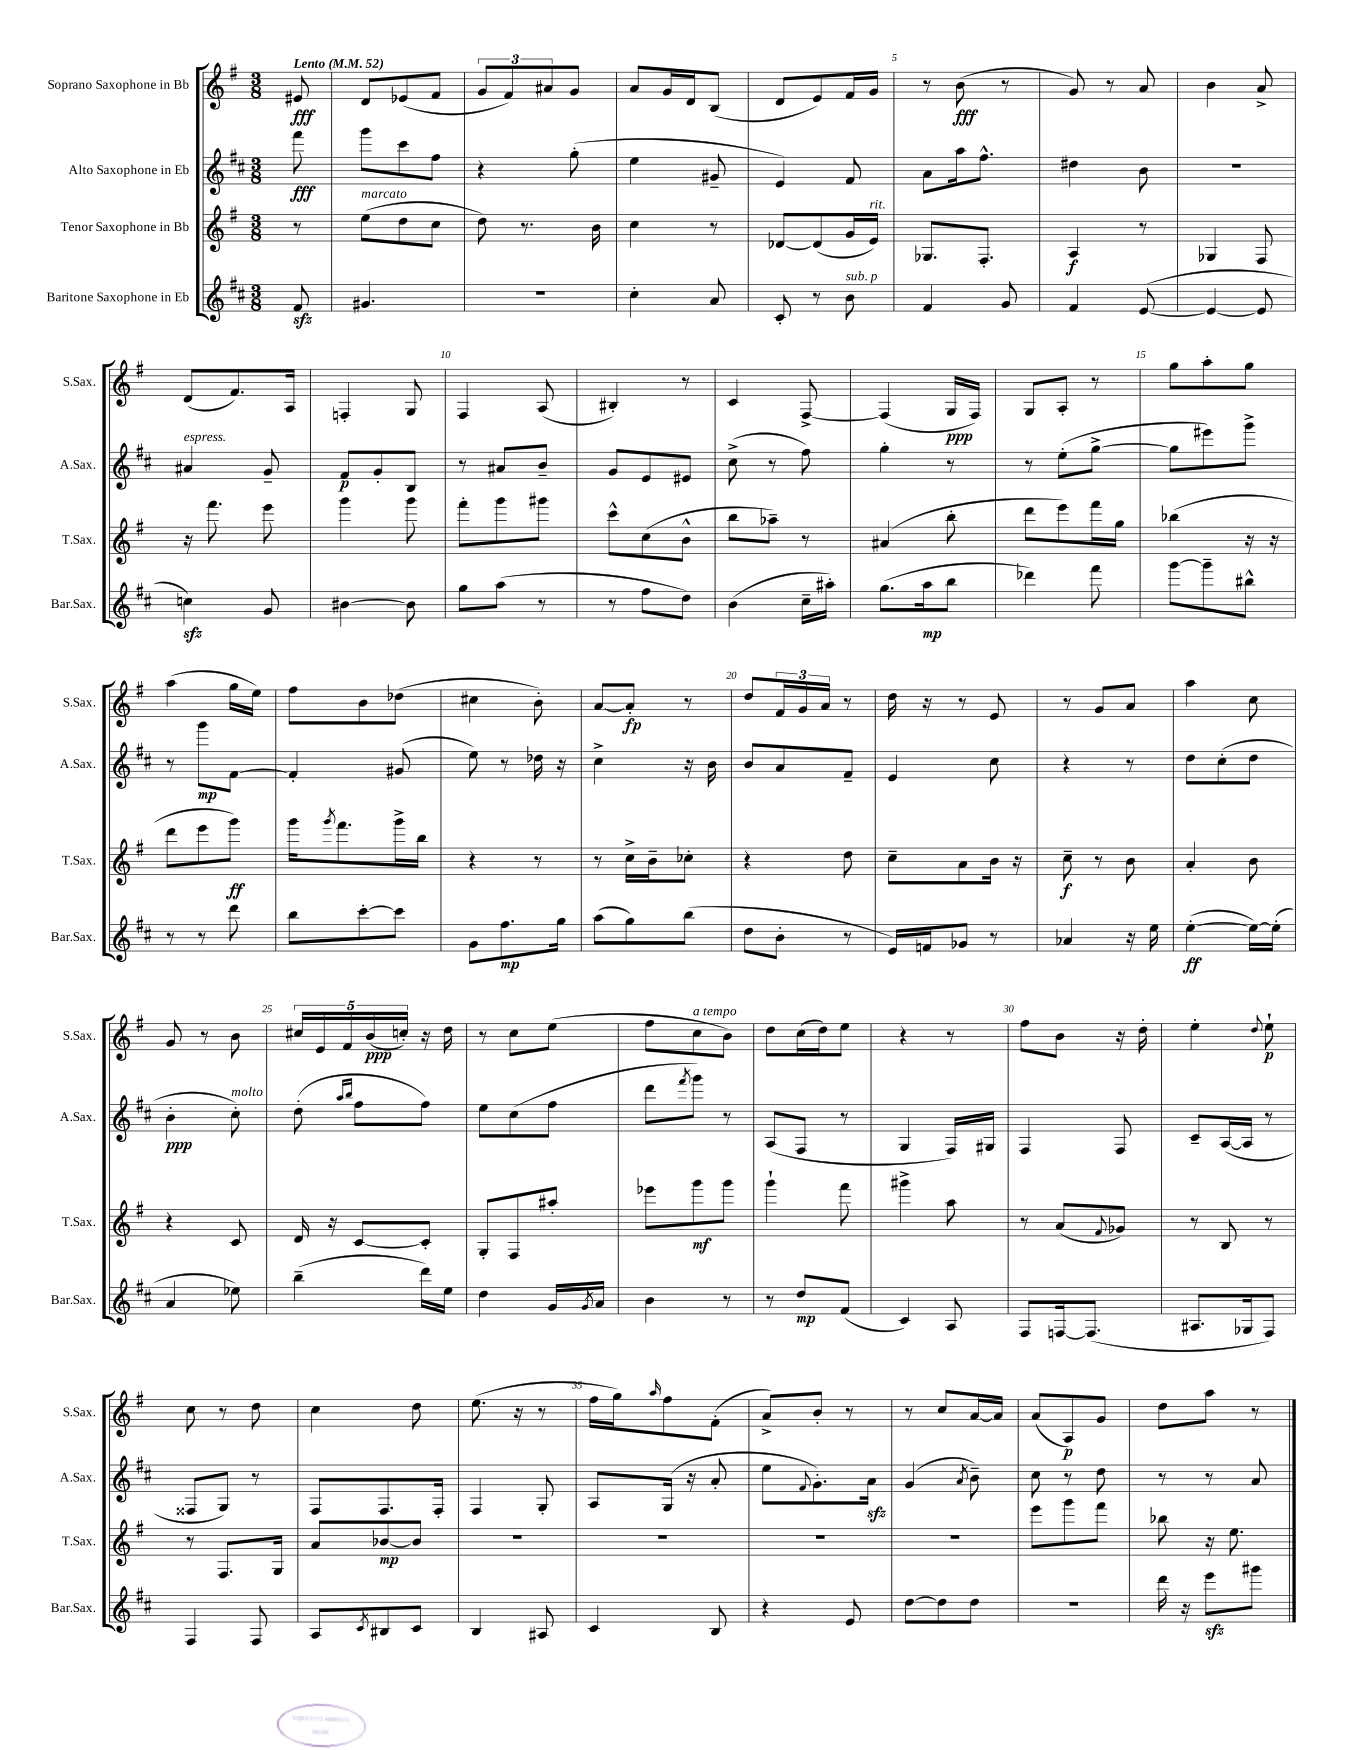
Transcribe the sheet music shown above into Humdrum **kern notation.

**kern	**dynam	**kern	**dynam	**kern	**dynam	**kern	**dynam
*part4	*part4	*part3	*part3	*part2	*part2	*part1	*part1
*staff4	*staff4	*staff3	*staff3	*staff2	*staff2	*staff1	*staff1
*I"Baritone Saxophone in Eb	*	*I"Tenor Saxophone in Bb	*	*I"Alto Saxophone in Eb	*	*I"Soprano Saxophone in Bb	*
*I'Bar.Sax.	*	*I'T.Sax.	*	*I'A.Sax.	*	*I'S.Sax.	*
*clefG2	*	*clefG2	*	*clefG2	*	*clefG2	*
*k[f#c#]	*	*k[f#]	*	*k[f#c#]	*	*k[f#]	*
*M3/8	*	*M3/8	*	*M3/8	*	*M3/8	*
*MM52	*	*MM52	*	*MM52	*	*MM52	*
=	=	=	=	=	=	=	=
!	!	!	!	!	!	!LO:TX:a:B:t=Lento	!
8f#zz/	.	8r	.	8fff#\	fff	8e#X/	fff
=1	=1	=1	=1	=1	=1	=1	=1
!	!	!LO:TX:a:i:t=marcato	!	!	!	!	!
4.g#X/	.	(8ee\L	.	8ggg\L	.	8d/L	.
.	.	8dd\	.	8ccc#\	.	(8e-X/	.
.	.	8cc\J	.	8ff#\J	.	8f#/J	.
=2	=2	=2	=2	=2	=2	=2	=2
4.r	.	8dd\)	.	4r	.	12g/L	.
.	.	.	.	.	.	12f#/)	.
.	.	8.r	.	.	.	.	.
.	.	.	.	.	.	12a#X/	.
.	.	.	.	(8gg'\	.	8g/J	.
.	.	16b\	.	.	.	.	.
=3	=3	=3	=3	=3	=3	=3	=3
4cc#'\	.	4cc\	.	4ee\	.	8a/L	.
.	.	.	.	.	.	16g/L	.
.	.	.	.	.	.	16d/J	.
8a/	.	8r	.	8g#X~/	.	(8B/J	.
=4	=4	=4	=4	=4	=4	=4	=4
8c#'/	.	[8d-X/L	.	4e/)	.	8d/L	.
8r	.	(8d-/]	.	.	.	8e/)	.
!LO:TX:a:i:t=sub. p	!	!	!	!	!	!	!
8b\	.	16g/L	.	8f#/	.	16f#/L	.
!	!	!LO:TX:a:i:t=rit.	!	!	!	!	!
.	.	16e/JJ)	.	.	.	16g/JJ	.
=5	=5	=5	=5	=5	=5	=5	=5
4f#/	.	8.G-X/L	.	8a\L	.	8r	.
.	.	.	.	16aa\k	.	(8b\	fff
.	.	8.F#'/J	.	8.ff#^^\J	.	.	.
8g/	.	.	.	.	.	8r	.
=6	=6	=6	=6	=6	=6	=6	=6
4f#/	.	4A/	f	4dd#X\	.	8g/)	.
.	.	.	.	.	.	8r	.
([8e/	.	8r	.	8b\	.	8a/	.
=7	=7	=7	=7	=7	=7	=7	=7
4e/_	.	4G-X/	.	4.r	.	4b\	.
8e/]	.	8F#/	.	.	.	8a^/	.
!!LO:LB:g=z
=8	=8	=8	=8	=8	=8	=8	=8
!	!	!	!	!LO:TX:a:i:t=espress.	!	!	!
4ccnzz\)	.	16r	.	4a#X/	.	(8d/L	.
.	.	8.fff#\	.	.	.	.	.
.	.	.	.	.	.	8.f#/)	.
8g/	.	8eee\	.	8g~/	.	.	.
.	.	.	.	.	.	16A/Jk	.
=9	=9	=9	=9	=9	=9	=9	=9
[4b#X\	.	4ggg\	.	8f#/L	p	4Fn'/	.
.	.	.	.	8g'/	.	.	.
8b#\]	.	8ggg\	.	8B/J	.	8G/	.
=10	=10	=10	=10	=10	=10	=10	=10
8gg\L	.	8fff#'\L	.	8r	.	4F#/	.
(8aa\J	.	8ggg\	.	8a#X/L	.	.	.
8r	.	8ggg#X\J	.	8b~/J	.	(8A/	.
=11	=11	=11	=11	=11	=11	=11	=11
8r	.	8ccc^^\L	.	8g/L	.	4B#X'/)	.
8ff#\L	.	(8cc\	.	8e/	.	.	.
8dd\J)	.	8b^^\J	.	8e#X/J	.	8r	.
=12	=12	=12	=12	=12	=12	=12	=12
(4b\	.	8bb\L	.	(8cc#^\	.	4c/	.
.	.	8aa-X~\J)	.	8r	.	.	.
16cc#~\LL	.	8r	.	8ff#\)	.	[8F#^/	.
16aa#X'\JJ)	.	.	.	.	.	.	.
=13	=13	=13	=13	=13	=13	=13	=13
(8.gg\L	.	(4a#X/	.	4gg'\	.	(4F#/]	.
16aa\k	mp	.	.	.	.	.	.
8bb\J	.	8bb'\	.	8r	.	16G/LL	ppp
.	.	.	.	.	.	16F#/JJ)	.
=14	=14	=14	=14	=14	=14	=14	=14
4ddd-X\)	.	8ddd\L	.	8r	.	8G/L	.
.	.	8eee\)	.	(8ee'\L	.	8A'/J	.
8fff#\	.	16fff#\L	.	[8gg^\J	.	8r	.
.	.	16gg\JJ	.	.	.	.	.
=15	=15	=15	=15	=15	=15	=15	=15
[8ggg\L	.	(4bb-X\	.	8gg\L]	.	8gg\L	.
8ggg~\]	.	.	.	8eee#X\)	.	8aa'\	.
8bb#X^^\J	.	16r	.	8ggg^\J	.	8gg\J	.
.	.	16r	.	.	.	.	.
!!LO:LB:g=z
=16	=16	=16	=16	=16	=16	=16	=16
8r	.	8ddd\L	.	8r	.	(4aa\	.
8r	.	8eee\	.	8ggg\L	mp	.	.
8ddd\	.	8ggg\J)	ff	[8f#\J	.	16gg\LL	.
.	.	.	.	.	.	16ee\JJ)	.
=17	=17	=17	=17	=17	=17	=17	=17
8bb\L	.	16ggg\KL	.	4f#'/]	.	8ff#\L	.
.	.	8qggg/	.	.	.	.	.
.	.	8.fff#\	.	.	.	.	.
[8ccc#'\	.	.	.	.	.	8b\	.
8ccc#\J]	.	16ggg^\L	.	(8g#X/	.	(8dd-X\J	.
.	.	16bb\JJ	.	.	.	.	.
=18	=18	=18	=18	=18	=18	=18	=18
8g\L	.	4r	.	8ee\)	.	4cc#X\	.
8.ff#\	mp	.	.	8r	.	.	.
.	.	8r	.	16dd-X\	.	8b'\)	.
16gg\Jk	.	.	.	16r	.	.	.
=19	=19	=19	=19	=19	=19	=19	=19
(8aa\L	.	8r	.	4cc#^\	.	[8a/L	.
8gg\)	.	16cc^\LL	.	.	.	8a'/J]	fp
.	.	16b~\J	.	.	.	.	.
(8bb\J	.	8cc-X'\J	.	16r	.	8r	.
.	.	.	.	16b\	.	.	.
=20	=20	=20	=20	=20	=20	=20	=20
8dd\L	.	4r	.	8b/L	.	8dd/L	.
8b'\J	.	.	.	8a/	.	24f#/L	.
.	.	.	.	.	.	24g/	.
.	.	.	.	.	.	24a/JJ	.
8r	.	8dd\	.	8f#~/J	.	8r	.
=21	=21	=21	=21	=21	=21	=21	=21
16e/LL)	.	8cc~\L	.	4e/	.	16dd\	.
16fn/J	.	.	.	.	.	16r	.
8g-X/J	.	8a\	.	.	.	8r	.
8r	.	16b\Jk	.	8cc#\	.	8e/	.
.	.	16r	.	.	.	.	.
=22	=22	=22	=22	=22	=22	=22	=22
4a-X/	.	8cc~\	f	4r	.	8r	.
.	.	8r	.	.	.	8g/L	.
16r	.	8b\	.	8r	.	8a/J	.
16ee\	.	.	.	.	.	.	.
=23	=23	=23	=23	=23	=23	=23	=23
([4ee'\	ff	4a'/	.	8dd\L	.	4aa\	.
.	.	.	.	(8cc#'\	.	.	.
16ee\LL_)	.	8b\	.	8dd\J	.	8cc\	.
(16ee'\JJ]	.	.	.	.	.	.	.
!!LO:LB:g=z
=24	=24	=24	=24	=24	=24	=24	=24
4a/	.	4r	.	4b'\	ppp	8g/	.
.	.	.	.	.	.	8r	.
!	!	!	!	!LO:TX:a:i:t=molto	!	!	!
8ee-X\)	.	8c/	.	8cc#'\)	.	8b\	.
=25	=25	=25	=25	=25	=25	=25	=25
(4bb~\	.	16d/	.	(8dd'\	.	20cc#X/LL	.
.	.	.	.	.	.	20e/	.
.	.	16r	.	.	.	.	.
.	.	.	.	.	.	20f#/	.
.	.	.	.	16qqaa/LL	.	.	.
.	.	.	.	16qqbb/JJ	.	.	.
.	.	[8c/L	.	8ff#\L	.	.	.
.	.	.	.	.	.	(20b/	ppp
.	.	.	.	.	.	20ccn'/JJ)	.
16ddd\LL)	.	8c'/J]	.	8ff#\J)	.	16r	.
16ee\JJ	.	.	.	.	.	16dd\	.
=26	=26	=26	=26	=26	=26	=26	=26
4dd\	.	8G'/L	.	8ee\L	.	8r	.
.	.	8F#/	.	(8cc#\	.	8cc\L	.
16g/LL	.	8aa#X'/J	.	8ff#\J	.	(8ee\J	.
8qg/	.	.	.	.	.	.	.
16a/JJ	.	.	.	.	.	.	.
=27	=27	=27	=27	=27	=27	=27	=27
4b\	.	8eee-X\L	.	8ddd\L	.	8ff#\L	.
.	.	.	.	8qfff#/	.	.	.
!	!	!	!	!	!	!LO:TX:a:i:t=a tempo	!
.	.	8ggg\	mf	8ggg\J)	.	8cc\	.
8r	.	8ggg\J	.	8r	.	8b\J)	.
=28	=28	=28	=28	=28	=28	=28	=28
8r	.	4ggg`\	.	(8A/L	.	8dd\L	.
8dd/L	mp	.	.	8F#/J	.	(16cc\L	.
.	.	.	.	.	.	16dd\J)	.
(8f#/J	.	8fff#\	.	8r	.	8ee\J	.
=29	=29	=29	=29	=29	=29	=29	=29
4c#/)	.	4ggg#X^\	.	4G/	.	4r	.
8A/	.	8aa\	.	16F#/LL)	.	8r	.
.	.	.	.	16G#X/JJ	.	.	.
=30	=30	=30	=30	=30	=30	=30	=30
8F#/L	.	8r	.	4F#/	.	8ff#\L	.
[16Fn/k	.	(8a/L	.	.	.	8b\J	.
(8.F/J]	.	.	.	.	.	.	.
.	.	8qqf#/	.	.	.	.	.
.	.	8g-X/J)	.	8F#/	.	16r	.
.	.	.	.	.	.	16dd'\	.
=31	=31	=31	=31	=31	=31	=31	=31
8.A#X/L	.	8r	.	8c#~/L	.	4ee'\	.
.	.	8B/	.	([16A/L	.	.	.
16G-X/k	.	.	.	16A/JJ]	.	.	.
.	.	.	.	.	.	8qqdd/	.
8F#/J)	.	8r	.	8r	.	8ee`\	p
!!LO:LB:g=z
=32	=32	=32	=32	=32	=32	=32	=32
4F#/	.	8r	.	8F##X/L	.	8cc\	.
.	.	8.F#/L	.	8G/J)	.	8r	.
8F#/	.	.	.	8r	.	8dd\	.
.	.	16G/Jk	.	.	.	.	.
=33	=33	=33	=33	=33	=33	=33	=33
8A/L	.	8a/L	.	8F#/L	.	4cc\	.
8qc#/	.	.	.	.	.	.	.
8B#X/	.	[8b-X/	mp	8.F#/	.	.	.
8c#/J	.	8b-/J]	.	.	.	8dd\	.
.	.	.	.	16F#'/Jk	.	.	.
=34	=34	=34	=34	=34	=34	=34	=34
4B/	.	4.r	.	4F#/	.	(8.ee\	.
.	.	.	.	.	.	16r	.
8A#X/	.	.	.	8G'/	.	8r	.
=35	=35	=35	=35	=35	=35	=35	=35
4c#/	.	4.r	.	8A/L	.	16ff#\LL	.
.	.	.	.	.	.	16gg\J)	.
.	.	.	.	.	.	16qqaa/	.
.	.	.	.	(16G/Jk	.	8ff#\	.
.	.	.	.	16r	.	.	.
8B/	.	.	.	8a'/	.	(8f#'\J	.
=36	=36	=36	=36	=36	=36	=36	=36
4r	.	4.r	.	8ee\L	.	8a^/L)	.
.	.	.	.	8qqf#/	.	.	.
.	.	.	.	8.g'\)	.	8b'/J	.
8e/	.	.	.	.	.	8r	.
.	.	.	.	16azz\Jk	.	.	.
=37	=37	=37	=37	=37	=37	=37	=37
[8dd\L	.	4.r	.	(4g/	.	8r	.
8dd\]	.	.	.	.	.	8cc/L	.
.	.	.	.	8qa/	.	.	.
8dd\J	.	.	.	8b~\)	.	[16a/L	.
.	.	.	.	.	.	16a/JJ]	.
=38	=38	=38	=38	=38	=38	=38	=38
4.r	.	8eee\L	.	8cc#\	.	(8a/L	.
.	.	8ggg\	.	8r	.	8A/)	p
.	.	8fff#\J	.	8dd\	.	8g/J	.
=39	=39	=39	=39	=39	=39	=39	=39
16ddd\	.	8bb-X\	.	8r	.	8dd\L	.
16r	.	.	.	.	.	.	.
8eeezz\L	.	16r	.	8r	.	8aa\J	.
.	.	8.ee\	.	.	.	.	.
8ggg#X\J	.	.	.	8a/	.	8r	.
==	==	==	==	==	==	==	==
*-	*-	*-	*-	*-	*-	*-	*-
